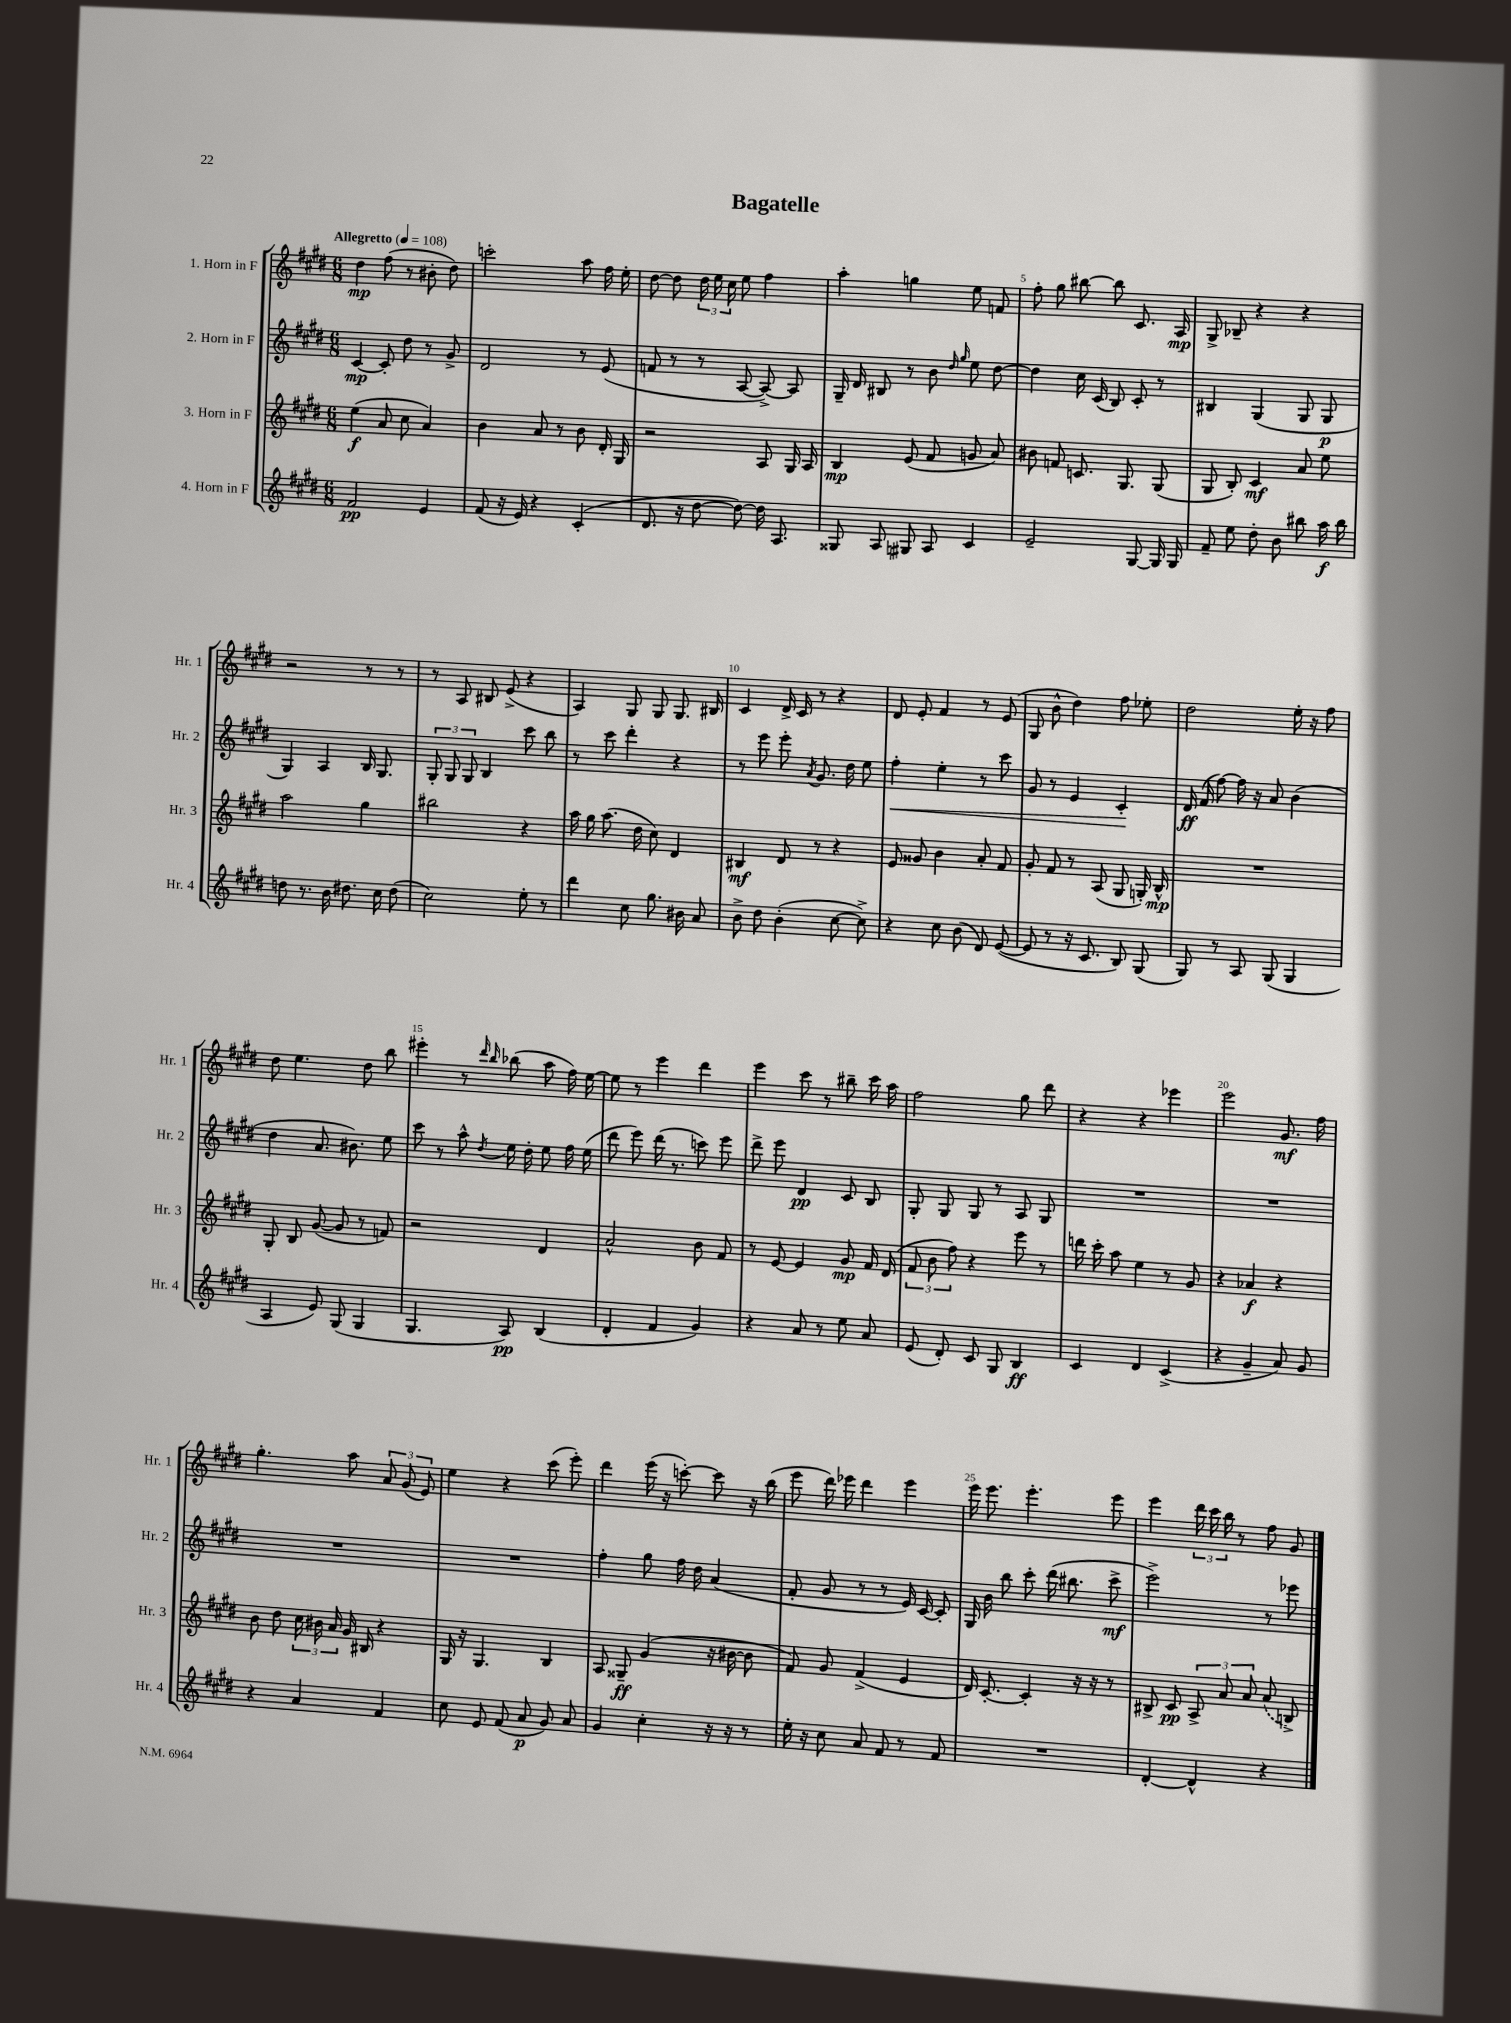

**kern	**kern	**kern	**kern
*staff4	*staff3	*staff2	*staff1
*clefG2	*clefG2	*clefG2	*clefG2
*k[f#c#g#d#]	*k[f#c#g#d#]	*k[f#c#g#d#]	*k[f#c#g#d#]
*M6/8	*M6/8	*M6/8	*M6/8
*MM108	*MM108	*MM108	*MM108
2f#/	(4ee\	[4c#/	4dd#\
.	8a/	8c#'/]	(8ff#\
.	8cc#\	8dd#\	8r
4e/	4a/)	8r	8b#'\
.	.	8g#^/	8dd#\)
=	=	=	=
(8f#/	4b\	2d#/	2ccc'\
16r	.	.	.
16e/)	.	.	.
4r	8a/	.	.
.	8r	.	.
(4c#'/	8b\	8r	8aa\
.	16d#'/	(8e/	16ff#\
.	16G#/	.	16ee'\
=	=	=	=
8.d#/	2r	8f/	[8dd#\
.	.	8r	8dd#\]
16r	.	.	.
[8dd#\	.	8r	24dd#\
.	.	.	24ee\
.	.	.	24cc#\
8dd#\_)	.	[8A/	8ee\
16dd#\]	8A/	8A^/_)	4ff#\
8.A/	.	.	.
.	16G#/	8A/]	.
.	16A/	.	.
=	=	=	=
8G##/	4B/	16G#~/	4aa'\
.	.	16d#/	.
8A/	.	8B#/	.
8G#/	(8e/	8r	4gg\
8A/	8f#/	8b\	.
.	.	16qqdd#/	.
.	.	16qqgg#/	.
4c#/	8g/	8ee\	8ee\
.	8a/)	[8dd#\	8f/
=	=	=	=
2e~/	8b#\	4dd#\]	8ff#'\
.	8f/	.	8gg#\
.	8.c/	16cc#\	[8bb#\
.	.	(16c#/	.
.	.	8B/)	8bb#\]
.	8.G#/	.	.
[8G#/	.	8c#'/	8.c#/
16G#/]	(8G#/	8r	.
16G#/	.	.	16A/
=	=	=	=
8f#~/	8G#/	4B#/	8G#^/
8ee\	8B'/)	.	8B-~/
8dd#'\	4c#/	(4G#/	4r
8b\	.	.	.
8bb#\	8a/	8G#/	4r
16aa\	8ee\	8G#/	.
16bb#\	.	.	.
=	=	=	=
8dd\	2aa\	4G#/)	2r
8.r	.	.	.
.	.	4A/	.
16b\	.	.	.
8.dd#\	.	.	.
.	4gg#\	16B/	8r
16cc#\	.	8.G#/	.
(8dd#\	.	.	8r
=	=	=	=
2cc#\)	2bb#\	12G#'/	8r
.	.	12G#/	.
.	.	.	8A/
.	.	12G#/	.
.	.	4B/	8B#/
.	.	.	(8e^/
8ee'\	4r	8ccc#\	4r
8r	.	8bb\	.
=	=	=	=
4ddd#\	16aa\	8r	4A/)
.	16gg#\	.	.
.	(8.aa\	8ccc#\	.
8cc#\	.	4ddd#'\	8G#/
.	16dd#\	.	.
8.gg#\	8cc#\)	.	8G#/
.	4d#/	4r	8.G#/
16b#\	.	.	.
8a/	.	.	.
.	.	.	16B#/
=	=	=	=
8b^\	4B#/	8r	4c#/
8dd#\	.	8eee\	.
(4b'\	8d#/	8eee'\	16d#^/
.	.	.	16c#/
.	.	8qa/	.
.	8r	8.g#/	8r
[8cc#\	4r	.	4r
.	.	16dd#\	.
8cc#^\])	.	8ee\	.
=	=	=	=
4r	8e/	4ff#'\	8d#/
.	8g##/	.	8e'/
8cc#\	4b\	4ee'\	4f#/
(8b\	.	.	.
8d#/)	8a'/	8r	8r
([8e/	8f#/	8ccc#\	(8e/
=	=	=	=
8e/]	8g#'/	8g#/	8G#/
8r	8f#/	8r	8b^^\
16r	8r	4e/	4dd#\)
8.c#/	.	.	.
.	(8A/	.	.
8B/)	8G#/	4c#'/	8ff#\
(8G#/	16G'/)	.	8ee-'\
.	16B^^/	.	.
=	=	=	=
8G#/)	2.r	16d#/	2dd#\
.	.	(16f#/	.
8r	.	[8ff#\)	.
8A/	.	16ff#\]	.
.	.	16r	.
(8G#/	.	8a/	.
4G#/	.	(4b\	16ee'\
.	.	.	16r
.	.	.	8ff#\
=	=	=	=
4A/	8G#'/	4dd#\	8dd#\
.	8B/	.	4.ee\
8e/)	([8g#/	8.a/	.
(8G#/	8g#/]	.	.
.	.	8.b#\)	.
4G#/	8r	.	8dd#\
.	8f/)	8ee\	8bb\
=	=	=	=
4.G#/	2r	8ccc#\	4eee#'\
.	.	8r	.
.	.	8aa^^\	8r
.	.	.	16qqddd#/
.	.	8qdd#/	16qqbb/
8A/)	.	16ee\	(8bb-\
.	.	16dd#'\	.
(4B/	4d#/	8ee\	8aa\
.	.	16ff#\	16ff#\)
.	.	(16ee\	[16ee\
=	=	=	=
4d#'/	2a^^/	8ddd#\	8ee\]
.	.	8eee\)	8r
4f#/	.	(16ddd#\	4eee\
.	.	8.r	.
4g#/)	8b\	8ccc\)	4ddd#\
.	8f#/	8eee\	.
=	=	=	=
4r	8r	8ddd#^\	4eee\
.	[8e/	8eee\	.
8a/	4e/]	4d#/	8ccc#\
8r	.	.	8r
8ee\	8g#/	8c#/	8bb#~\
8a/	16f#/	8B/	16ccc#\
.	(16d#/	.	16aa\
=	=	=	=
(8e/	12f#/	8G#'/	2ff#\
.	12b\	.	.
8d#'/)	.	8G#/	.
.	12ff#\)	.	.
8c#/	4r	8G#/	.
8G#/	.	8r	.
4B/	8eee\	8A/	8gg#\
.	8r	8G#/	8ddd#\
=	=	=	=
4c#/	16ddd\	2.r	4r
.	16ccc#'\	.	.
.	8aa\	.	.
4d#/	4ee\	.	4r
(4c#^/	8r	.	4eee-\
.	8g#/	.	.
=	=	=	=
4r	4r	2.r	2eee\
4g#~/	4a-/	.	.
8a/)	4r	.	8.g#/
8g#/	.	.	.
.	.	.	16ff#\
=	=	=	=
4r	8b\	2.r	4.gg#'\
.	8dd#\	.	.
4a/	24cc#\	.	.
.	24b#\	.	.
.	24a/	.	.
.	16g#/	.	8aa\
.	16B#/	.	.
4f#/	4r	.	12a/
.	.	.	(12g#/
.	.	.	12e/)
=	=	=	=
8cc#\	16G#/	2.r	4ee\
.	16r	.	.
8e/	4.G#/	.	.
(8f#/	.	.	4r
8a/	.	.	.
8g#/)	4B/	.	(8ccc#\
8a/	.	.	8eee'\)
=	=	=	=
4g#/	8A/	4ff#'\	4ddd#\
.	8G##~/	.	.
4cc#'\	(4g#/	8gg#\	(16eee\
.	.	.	16r
.	.	16ff#\	[8ccc'\)
.	.	16dd#\	.
16r	16r	(4a/	8ccc\]
16r	[16b#\	.	.
8r	8b#\]	.	16r
.	.	.	(16bb\
=	=	=	=
16ee'\	8f#/)	8f#'/	8eee\
16r	.	.	.
8cc#\	8g#/	8g#/	16ddd#\)
.	.	.	16eee-\
8a/	(4f#^/	8r	4ddd#\
8f#/	.	8r	.
8r	4e/	16e/)	4eee-\
.	.	[16c#/	.
8f#/	.	8c#'/]	.
=	=	=	=
2.r	16d#/)	16G#/	16eee\
.	[8.c#'/	16b\	8.eee\
.	.	8bb\	.
.	4c#'/]	8ccc#'\	4.eee'\
.	.	(16ddd#\	.
.	.	8.bb#\	.
.	16r	.	.
.	16r	.	.
.	8r	8ccc#^\	8eee\
=	=	=	=
[4d#'/	8B#^/	2eee^\)	4eee\
.	8c#/	.	.
4d#^^/]	12A^/	.	24ddd#\
.	.	.	24ccc#\
.	12a/	.	24bb\
.	.	.	8r
.	12a/	.	.
4r	(8a/	8r	8ff#\
.	8B^/)	8eee-\	8g#/
==	==	==	==
*-	*-	*-	*-
